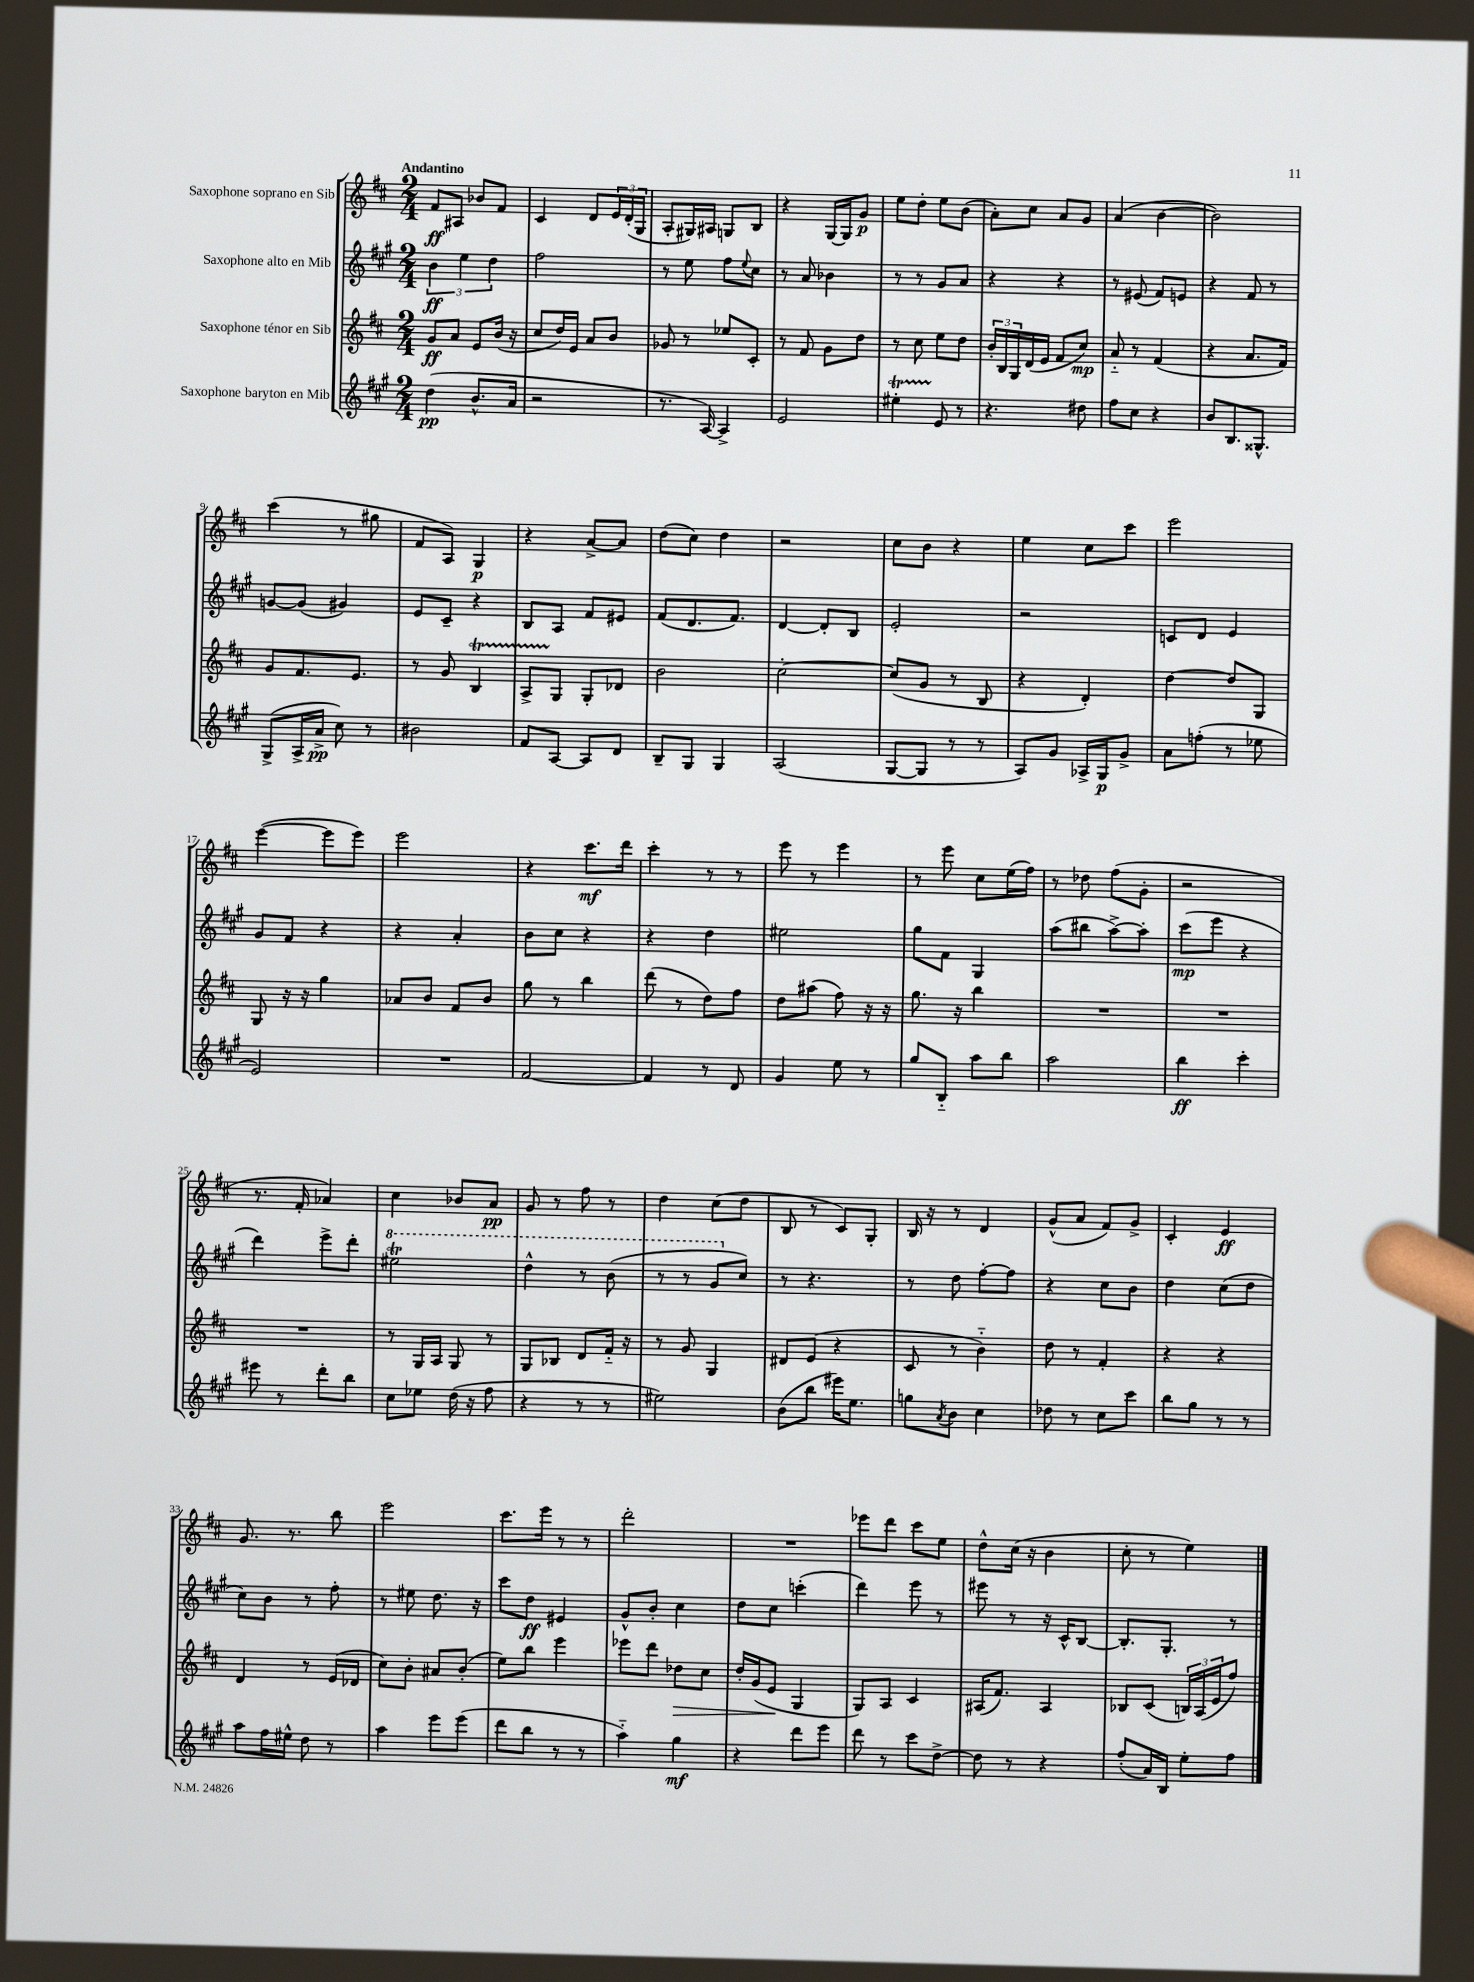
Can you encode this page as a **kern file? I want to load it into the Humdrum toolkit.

**kern	**kern	**kern	**kern
*staff4	*staff3	*staff2	*staff1
*clefG2	*clefG2	*clefG2	*clefG2
*k[f#c#g#]	*k[f#c#]	*k[f#c#g#]	*k[f#c#]
*M2/4	*M2/4	*M2/4	*M2/4
(4dd	8g	6b	8f#
.	8a	.	8A#
.	.	6ee	.
8.b^^	8e	.	8b-
.	.	6dd	.
.	(16b	.	8f#
16a	16r	.	.
=	=	=	=
2r	8cc#	2ff#	4c#
.	16dd)	.	.
.	16e	.	.
.	8a	.	8d
.	8b	.	24e
.	.	.	(24d'
.	.	.	24G
=	=	=	=
8.r	8g-	8r	8A'
.	8r	8ee	16G#)
[16A)	.	.	16A#
4A^]	8ee-	8ff#	8G
.	.	8qqee	.
.	8c#'	8cc#	8B
=	=	=	=
2e	8r	8r	4r
.	8f#	8a	.
.	8g	4b-	[16G
.	.	.	16G]
.	8dd	.	8g
=	=	=	=
4ee#'	8r	8r	8ee
.	8cc#	8r	8dd'
8e	8ee	8g#	8ee
8r	8dd	8a	(8b
=	=	=	=
4.r	24b'	4r	8a')
.	24B	.	.
.	24G	.	.
.	(16d	.	8cc#
.	16e	.	.
.	8f#	4r	8a
8dd#	8cc#)	.	8g
=	=	=	=
8ff#	8a'~	8r	(4a
8cc#	8r	(8e#	.
4r	(4f#	8f#)	[4b
.	.	8e	.
=	=	=	=
8b	4r	4r	2b])
8.B	.	.	.
.	8.a	8f#	.
8.G##^^	.	.	.
.	.	8r	.
.	16f#)	.	.
=	=	=	=
(8G#^	8g	[8g	(4ccc#
16A^	8.f#	(8g]	.
16a^	.	.	.
8cc#)	.	4g#)	8r
.	8.e	.	.
8r	.	.	8gg#
=	=	=	=
2b#	8r	8e	8f#
.	8g	8c#~	8A)
.	4B	4r	4G
=	=	=	=
8f#	8A^	8B	4r
[8A	8G	8A	.
8A]	8G'	8f#	[8a^
8d	8d-	8e#	8a]
=	=	=	=
8B~	2b	(8f#	(8dd
8G#	.	8.d	8cc#)
4G#	.	.	4dd
.	.	8.f#)	.
=	=	=	=
(2A	[2cc#'	[4d	2r
.	.	8d']	.
.	.	8B	.
=	=	=	=
[8G#	(8cc#]	2e'	8cc#
8G#]	8g	.	8b
8r	8r	.	4r
8r	8B	.	.
=	=	=	=
8A)	4r	2r	4ee
8g#	.	.	.
16A-^	4d')	.	8cc#
16G#	.	.	.
8g#^	.	.	8ccc#
=	=	=	=
8a	[4dd	8c	2eee
(8ff'	.	8d	.
8r	8dd]	4e	.
8ee-	8G	.	.
=	=	=	=
2e)	8G	8g#	([4eee
.	16r	8f#	.
.	16r	.	.
.	4gg	4r	8eee]
.	.	.	8eee)
=	=	=	=
2r	8a-	4r	2eee
.	8b	.	.
.	8f#	4a'	.
.	8b	.	.
=	=	=	=
[2f#	8gg	8b	4r
.	8r	8cc#	.
.	4bb	4r	8.ccc#
.	.	.	16ddd
=	=	=	=
4f#]	(8ddd	4r	4ccc#'
.	8r	.	.
8r	8dd)	4dd	8r
8d	8ff#	.	8r
=	=	=	=
4g#	8dd	2ee#	8eee
.	(8aa#	.	8r
8ee	8ff#)	.	4eee
8r	16r	.	.
.	16r	.	.
=	=	=	=
8gg#	8.gg	8gg#	8r
8B'~	.	8f#	8eee
.	16r	.	.
8aa	4bb	4G#	8cc#
8bb	.	.	(16ee
.	.	.	16ff#)
=	=	=	=
2aa	2r	(8aa	8r
.	.	8bb#	8dd-
.	.	[8aa^)	(8ff#
.	.	8aa']	8g'
=	=	=	=
4bb	2r	(8ccc#	2r
.	.	8eee	.
4ccc#'	.	4r	.
=	=	=	=
8eee#	2r	4ddd)	8.r
8r	.	.	.
.	.	.	16f#'
8ddd'	.	8eee^	4a-)
8bb	.	8ddd'	.
=	=	=	=
8cc#	8r	2eee#	4cc#
8ee-	16G	.	.
.	16A	.	.
(16dd	8G	.	8b-
16r	.	.	.
8ff#	8r	.	8a
=	=	=	=
4r	8G	4ddd^^	8g
.	8B-	.	8r
8r	8d	8r	8ff#
8r	16f#'~	(8bb	8r
.	16r	.	.
=	=	=	=
2ee#)	8r	8r	4dd
.	8g	8r	.
.	4G	8gg#	(8cc#
.	.	8cc#)	8dd
=	=	=	=
(8b	8d#	8r	8B
8bb	(8e	4.r	8r
16eee#)	4r	.	8c#)
8.ee	.	.	.
.	.	.	8G'
=	=	=	=
8gg	8c#	8r	16B
.	.	.	16r
8qa	.	.	.
8b	8r	8dd	8r
4cc#	4b'~)	[8ff#'	4d
.	.	8ff#]	.
=	=	=	=
8dd-	8dd	4r	(8g^^
8r	8r	.	8a
8cc#	4f#'	8cc#	8f#)
8ccc#	.	8b	8g^
=	=	=	=
8bb	4r	4dd	4c#'
8gg#	.	.	.
8r	4r	(8cc#	4e
8r	.	8dd	.
=	=	=	=
8aa	4d	8cc#)	8.g
16ff#	.	8b	.
16ee#^^	.	.	8.r
8dd	8r	8r	.
8r	(16e	8ff#'	8bb
.	16d-	.	.
=	=	=	=
4aa	8cc#)	8r	2eee
.	8b'	8ee#	.
8eee	8a#	8.dd	.
(8eee	(8b'	.	.
.	.	16r	.
=	=	=	=
8ddd	8ee)	8ccc#	8.ccc#
8bb	8bb	8dd	.
.	.	.	16eee
8r	4eee	4e#	8r
8r	.	.	8r
=	=	=	=
4aa'~)	8eee-	8g#^^	2ddd'
.	8ddd	8b'	.
4gg#	8dd-	4cc#	.
.	8cc#	.	.
=	=	=	=
4r	16dd'	8dd	2r
.	(16g	.	.
.	8e	8cc#	.
8ddd	4G	(4ccc'	.
8eee	.	.	.
=	=	=	=
8ddd	8G)	4ddd)	8eee-
8r	8A	.	8ddd
8ccc#	4c#	8eee	8ccc#
[8dd^	.	8r	8ee
=	=	=	=
8dd]	(16A#	8eee#	8dd^^
.	8.f#)	.	.
8r	.	8r	(16cc#
.	.	.	16r
4r	4A#	16r	4b
.	.	16c#^^	.
.	.	[8B	.
=	=	=	=
(8ff#'	8B-	8.B']	8cc#'
16a)	(8c#	.	8r
16B	.	8.G#'	.
8ee'	24B)	.	4ee)
.	(24A	.	.
.	24e	.	.
8ff#	8ff#)	8r	.
==	==	==	==
*-	*-	*-	*-
